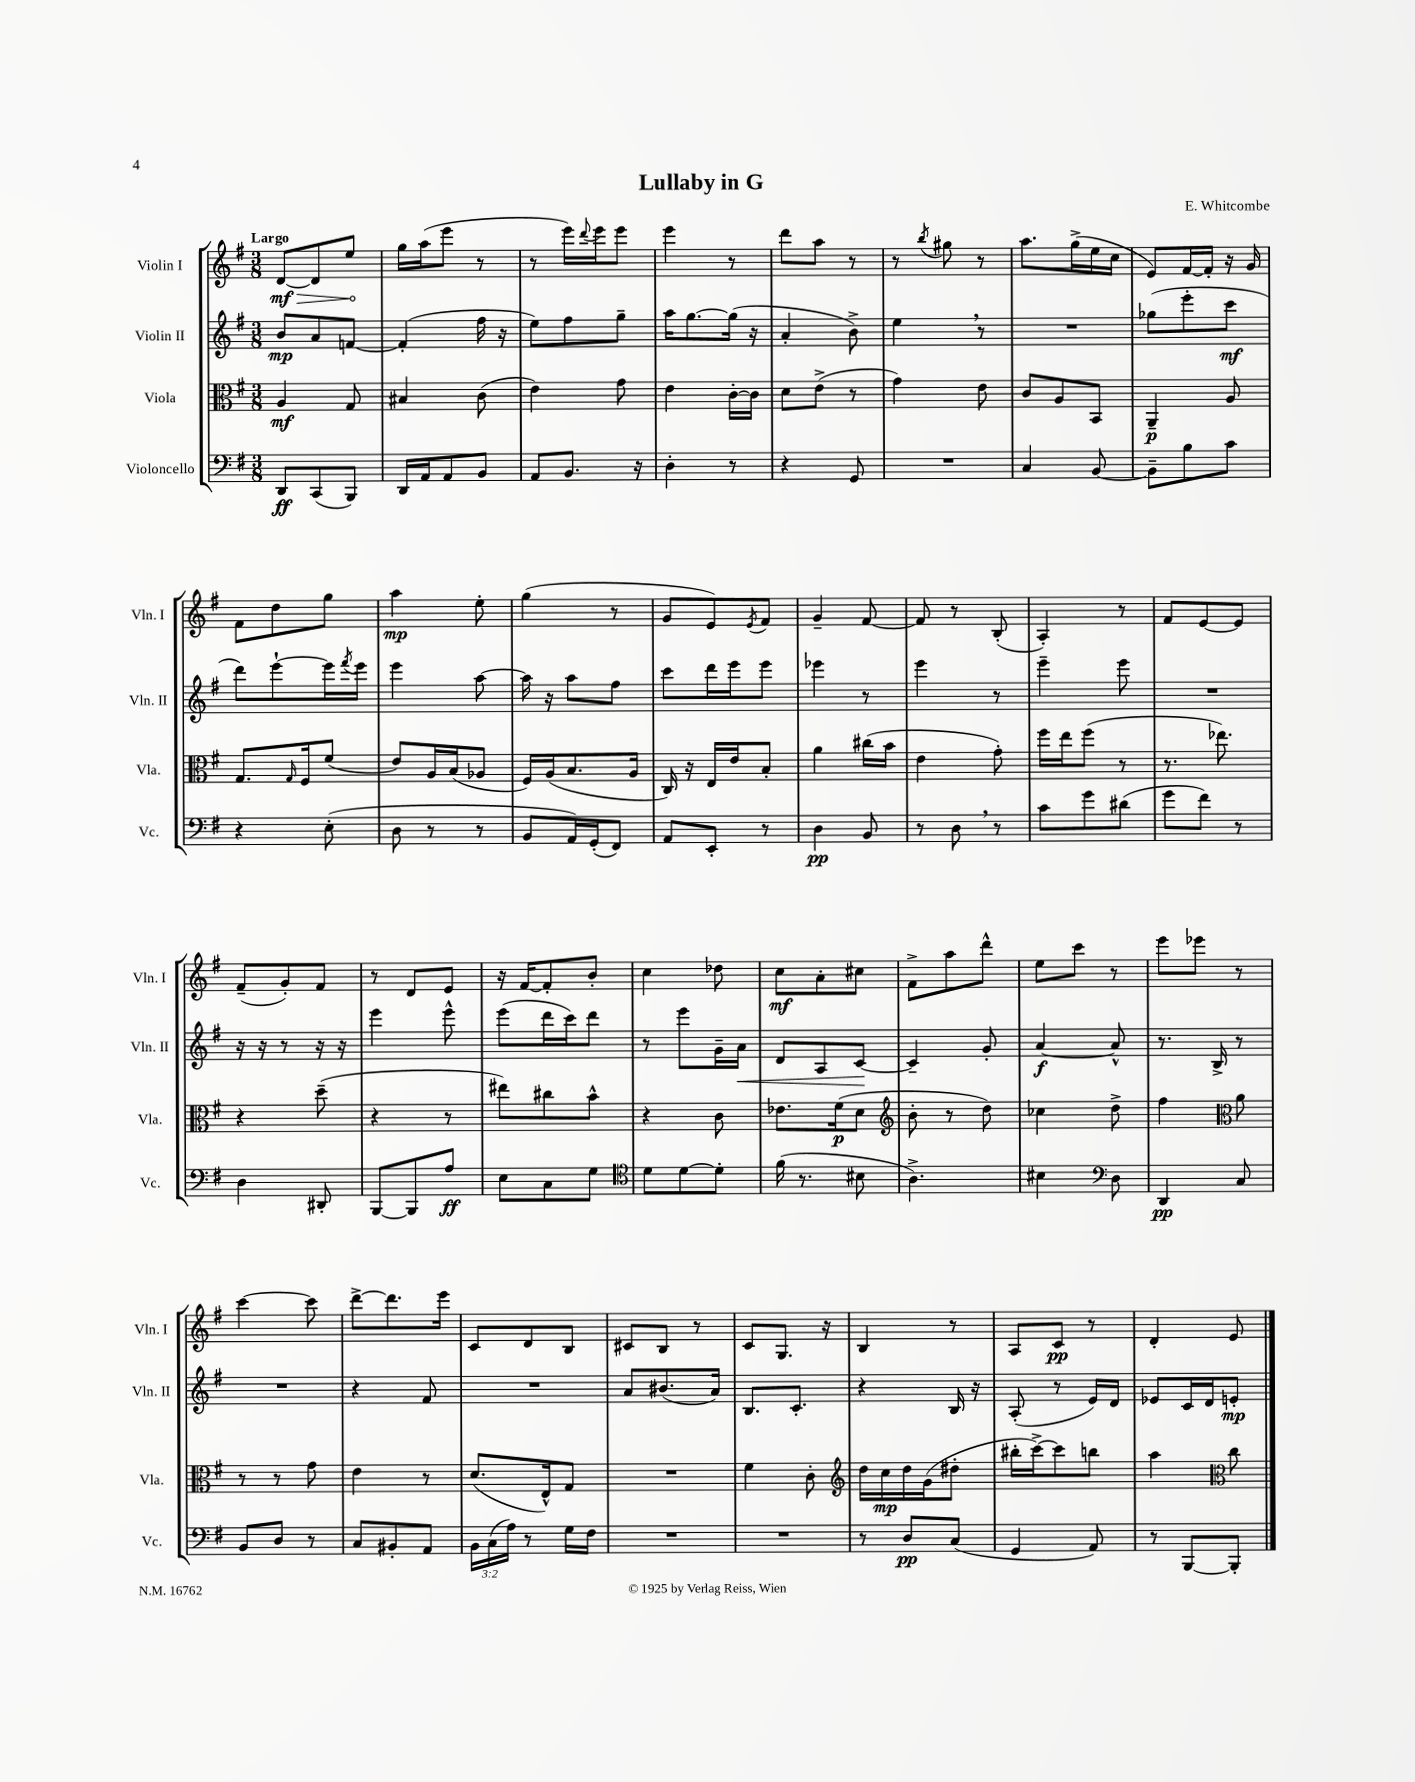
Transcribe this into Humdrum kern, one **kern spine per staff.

**kern	**kern	**kern	**kern
*staff4	*staff3	*staff2	*staff1
*clefF4	*clefC3	*clefG2	*clefG2
*k[f#]	*k[f#]	*k[f#]	*k[f#]
*M3/8	*M3/8	*M3/8	*M3/8
8DD/L	4A/	8b/L	[8d/L
(8CC/	.	8a/	8d/]
8BBB/J)	8G/	[8f/J	8ee/J
=	=	=	=
16DD/LL	4B#/	(4f'/]	16gg\LL
16AA/J	.	.	(16aa\J
8AA/	.	.	8eee\J
8BB/J	(8c\	16ff#\	8r
.	.	16r	.
=	=	=	=
8AA/L	4e\)	8ee\L)	8r
8.BB/J	.	8ff#\	16eee\LL)
.	.	.	8qqddd/
.	.	.	16eee\J
.	8g\	8gg~\J	8eee\J
16r	.	.	.
=	=	=	=
4D'\	4e\	16aa\LK	4eee\
.	.	[8.gg\	.
8r	[16c'\LL	(16gg\]Jk	8r
.	16c\]JJ	16r	.
=	=	=	=
4r	8d\L	4a'/	8ddd\L
.	(8e^\J	.	8aa\J
8GG/	8r	8b^\)	8r
=	=	=	=
4.r	4g\)	4ee\	8r
.	.	.	8qbb/
.	.	.	8gg#\
.	8e\	8r	8r
=	=	=	=
4C/	8c/L	4.r	8.aa\L
.	8A/	.	.
.	.	.	(16gg^\L
[8BB/	8BB/J	.	16ee\
.	.	.	16cc\JJ
=	=	=	=
8BB~\]L	4AA~/	(8gg-\L	8e/L)
8B\	.	8eee'\	[16f#/L
.	.	.	16f#'/]JJ
8c\J	8A/	8ccc\J	16r
.	.	.	16g/
=	=	=	=
4r	8.G/L	8ddd\L)	8f#\L
.	.	[8eee`\	8dd\
.	16qqG/	.	.
.	16F#/k	.	.
(8E'\	(8f#/J	16eee\]L	8gg\J
.	.	8qfff#/	.
.	.	16eee\JJ	.
=	=	=	=
8D\	8e/L)	4eee\	4aa\
8r	16A/L	.	.
.	(16B/J	.	.
8r	8A-/J	[8aa\	8ee'\
=	=	=	=
8BB/L	16F#/LL)	16aa\]	(4gg\
.	(16A/J	16r	.
16AA/L)	8.B/	8aa\L	.
(16GG'/J	.	.	.
8FF#/J)	.	8ff#\J	8r
.	16A/Jk	.	.
=	=	=	=
8AA/L	16C/)	8ccc\L	8g/L
.	16r	.	.
8EE'/J	16E/LL	16ddd\L	8e/)
.	16e/J	16eee\J	.
.	.	.	8qe/
8r	8B'/J	8eee\J	8f#/J
=	=	=	=
4D\	4a\	4eee-\	4g~/
8BB/	(16cc#\LL	8r	[8f#/
.	16b\JJ	.	.
=	=	=	=
8r	4e\	4eee\	8f#/]
8D\	.	.	8r
8r	8g'\)	8r	(8B'/
=	=	=	=
8c\L	16ff#\LL	4eee~\	4A'/)
.	16ee\J	.	.
8g\	(8ff#\J	.	.
(8d#\J	8r	8eee\	8r
=	=	=	=
8g\L	8.r	4.r	8f#/L
8f#\J)	.	.	[8e/
.	8.ee-\)	.	.
8r	.	.	8e/]J
=	=	=	=
4D\	4r	16r	(8f#~/L
.	.	16r	.
.	.	8r	8g'/)
8DD#'/	(8dd~\	16r	8f#/J
.	.	16r	.
=	=	=	=
[8BBB/L	4r	4eee\	8r
8BBB/]	.	.	8d/L
8A/J	8r	8eee^^\	8e/J
=	=	=	=
8E\L	8ee#\L)	(8eee\L	16r
.	.	.	[16f#/LK
8C\	8cc#\	16ddd\L	8f#'/]
.	.	16ccc\J)	.
8G\J	8b^^\J	8ddd\J	8b'/J
=	=	=	=
*clefC4	*	*	*
8d\L	4r	8r	4cc\
[8d\	.	8eee\L	.
8d'\]J	8c\	16g~\L	8dd-\
.	.	16a\JJ	.
=	=	=	=
(16f#\	8.e-\L	8d/L	8cc\L
8.r	.	.	.
.	.	8A/	8a'\
.	(16f#\k	.	.
8B#\	8d\J	[8c/J	8cc#\J
=	=	=	=
*	*clefG2	*	*
4.A^\)	8b'\	4c~/]	8f#^\L
.	8r	.	8aa\
.	8dd\)	8g'/	8ddd^^\J
=	=	=	=
4B#\	4cc-\	[4a/	8ee\L
.	.	.	8ccc\J
*clefF4	*	*	*
8D\	8dd^\	8a^^/]	8r
=	=	=	=
4DD/	4ff#\	8.r	8eee\L
.	.	.	8eee-\J
.	.	16B^/	.
*	*clefC3	*	*
8C/	8a\	8r	8r
=	=	=	=
8BB/L	8r	4.r	[4ccc\
8D/J	8r	.	.
8r	8g\	.	8ccc\]
=	=	=	=
8C/L	4e\	4r	[8ddd^\L
8BB#'/	.	.	8.ddd\]
8AA/J	8r	8f#/	.
.	.	.	16eee\Jk
=	=	=	=
24BB\LL	(8.d/L	4.r	8c/L
(24C\	.	.	.
24A\JJ)	.	.	.
8r	.	.	8d/
.	16E^^/k)	.	.
16G\LL	8G/J	.	8B/J
16F#\JJ	.	.	.
=	=	=	=
4.r	4.r	8a/L	8c#/L
.	.	(8.b#/	8B/J
.	.	.	8r
.	.	16a/Jk)	.
=	=	=	=
4.r	4f#\	8.B/L	8c/L
.	.	.	8.G/J
.	.	8.c'/J	.
.	8c'\	.	.
.	.	.	16r
=	=	=	=
*	*clefG2	*	*
8r	16dd\LL	4r	4B/
.	16cc\	.	.
8D/L	16dd\	.	.
.	(16g\J	.	.
(8C/J	8dd#'\J	16B/	8r
.	.	16r	.
=	=	=	=
4GG/	16bb#'\LL	(8A'/	8A/L
.	[16ccc^\J)	.	.
.	8ccc\]	8r	8c/J
8AA/)	8bb\J	16e/LL)	8r
.	.	16d/JJ	.
=	=	=	=
8r	4aa\	8e-/L	4d'/
[8BBB/L	.	16c/L	.
.	.	16d/J	.
*	*clefC3	*	*
8BBB'/]J	8cc\	8e'/J	8e/
==	==	==	==
*-	*-	*-	*-
